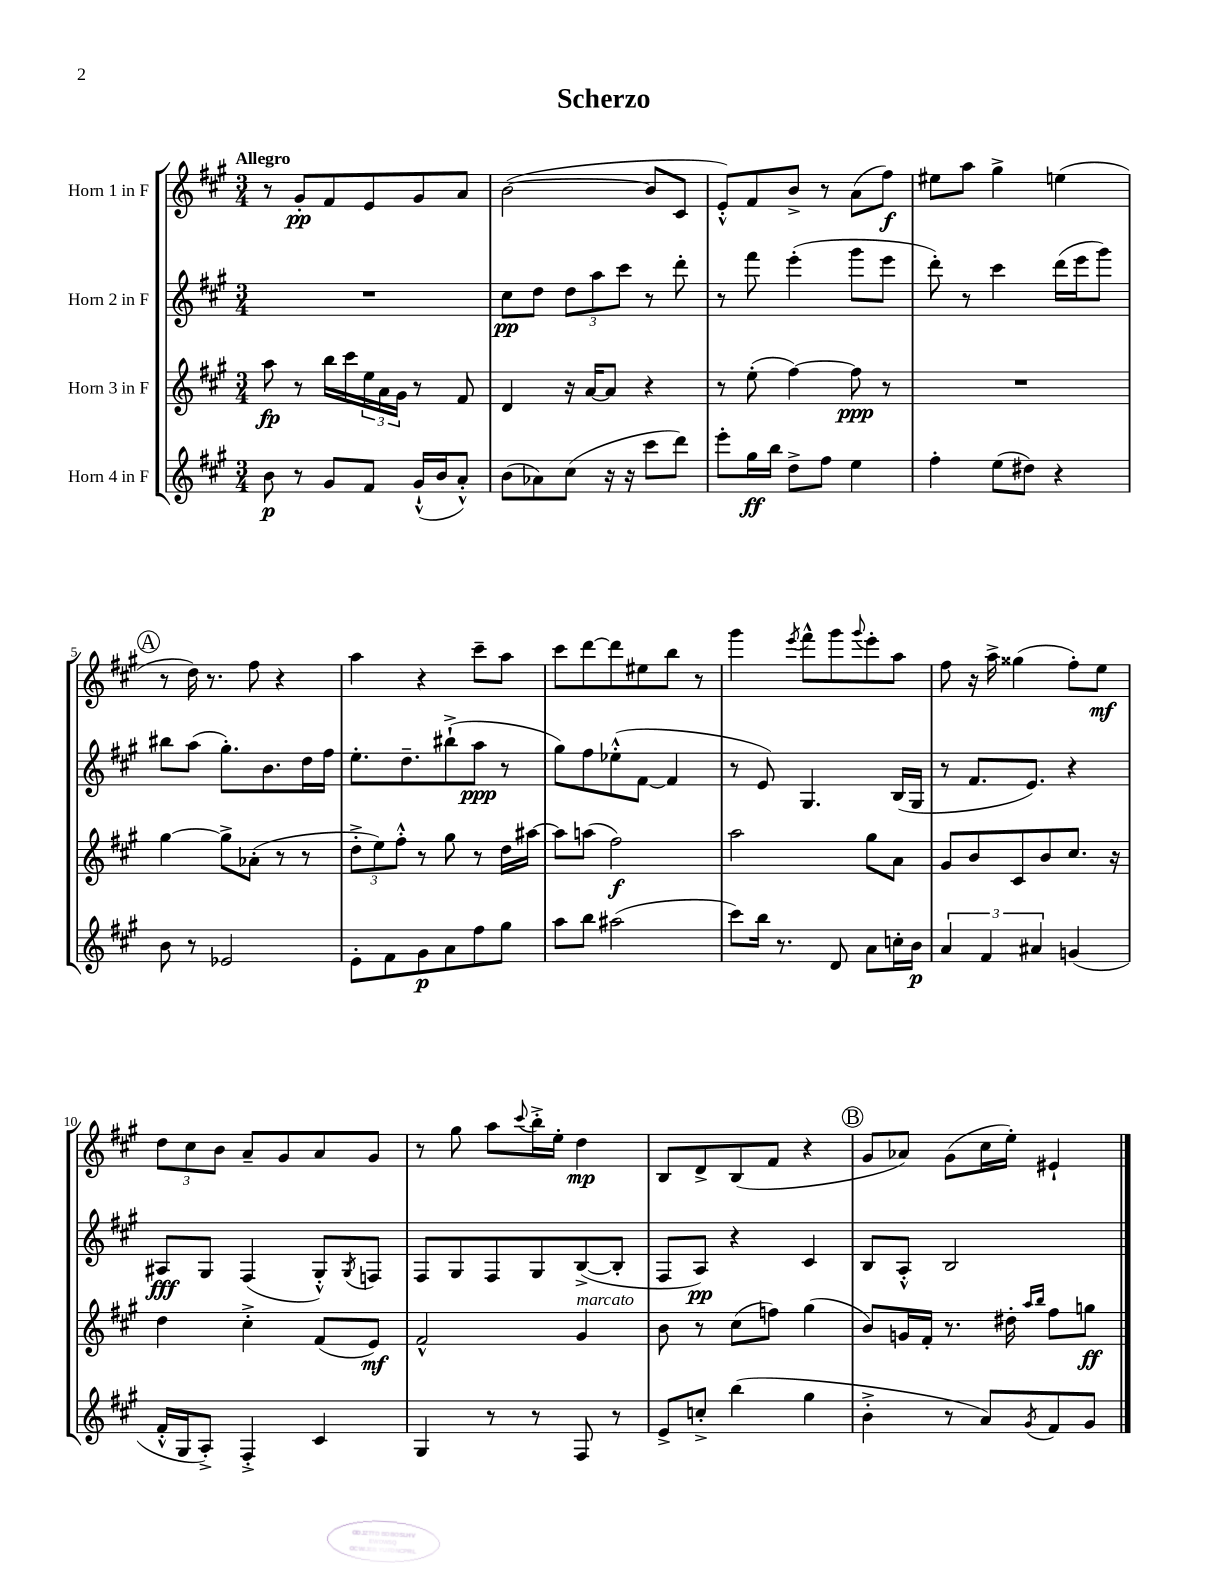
\header { title = "Scherzo" }
<<
\new StaffGroup <<
\new Staff = "s0" \with { instrumentName = "Horn 1 in F" } {
    \clef treble \key a \major \numericTimeSignature \time 3/4 \tempo "Allegro"
    r8 gis'8-.\pp fis'8 e'8 gis'8 a'8 |
    b'2~( b'8 cis'8 |
    e'8-.-^) fis'8 b'8-> r8 a'8( fis''8\f) |
    eis''8 a''8 gis''4-> e''4( |
    \mark \markup { \circle "A" } r8 d''16) r8. fis''8 r4 |
    a''4 r4 cis'''8-- a''8 |
    cis'''8 d'''8~ d'''8 eis''8 b''8 r8 |
    gis'''4 \acciaccatura { e'''8 } fis'''8-^ gis'''8 \appoggiatura { gis'''8 } e'''8-. a''8 |
    fis''8 r16 a''16-> gisis''4( fis''8-.) e''8\mf |
    \tuplet 3/2 { d''8 cis''8 b'8 } a'8-- gis'8 a'8 gis'8 |
    r8 gis''8 a''8 \appoggiatura { cis'''8 } b''16-.-> e''16-. d''4\mp |
    b8 d'8-> b8( fis'8 r4 |
    \mark \markup { \circle "B" } gis'8 aes'8) gis'8( cis''16 e''16-.) eis'4-! \bar "|." |
}
\new Staff = "s1" \with { instrumentName = "Horn 2 in F" } {
    \clef treble \key a \major \numericTimeSignature \time 3/4
    R2. |
    cis''8\pp d''8 \tuplet 3/2 { d''8 a''8 cis'''8 } r8 d'''8-. |
    r8 fis'''8 e'''4-.( gis'''8 e'''8 |
    d'''8-.) r8 cis'''4 d'''16( e'''16 gis'''8) |
    \mark \markup { \circle "A" } bis''8 a''8( gis''8.-.) b'8. d''16 fis''16 |
    e''8.-. d''8.-- bis''8-!->( a''8\ppp r8 |
    gis''8) fis''8 ees''8-.-^( fis'8~ fis'4 |
    r8 e'8) gis4. b16( gis16 |
    r8 fis'8. e'8.) r4 |
    ais8\fff gis8 fis4( gis8-.-^) \acciaccatura { gis8 } f8 |
    fis8 gis8 fis8 gis8 b8~->( b8-. |
    fis8 a8\pp) r4 cis'4 |
    \mark \markup { \circle "B" } b8 a8-.-^ b2 \bar "|." |
}
\new Staff = "s2" \with { instrumentName = "Horn 3 in F" } {
    \clef treble \key a \major \numericTimeSignature \time 3/4
    a''8\fp r8 b''16 cis'''16 \tuplet 3/2 { e''16 a'16 gis'16 } r8 fis'8 |
    d'4 r16 a'16~ a'8 r4 |
    r8 e''8-.( fis''4~) fis''8\ppp r8 |
    R2. |
    \mark \markup { \circle "A" } gis''4~ gis''8-> aes'8-.( r8 r8 |
    \tuplet 3/2 { d''8-.-> e''8) fis''8-.-^ } r8 gis''8 r8 d''16 ais''16~ |
    ais''8 a''8( fis''2\f) |
    a''2 gis''8 a'8 |
    gis'8 b'8 cis'8 b'8 cis''8. r16 |
    d''4 cis''4-.-> fis'8( e'8\mf) |
    fis'2-^ gis'4^\markup { \italic "marcato" } |
    b'8 r8 cis''8( f''8) gis''4( |
    \mark \markup { \circle "B" } b'8) g'16 fis'16-. r8. dis''16-. \grace { a''16 b''16 } fis''8 g''8\ff \bar "|." |
}
\new Staff = "s3" \with { instrumentName = "Horn 4 in F" } {
    \clef treble \key a \major \numericTimeSignature \time 3/4
    b'8\p r8 gis'8 fis'8 gis'16-!-^( b'16 a'8-.-^) |
    b'8( aes'8) cis''8( r16 r16 cis'''8 d'''8) |
    e'''8-. gis''16\ff b''16 d''8-> fis''8 e''4 |
    fis''4-. e''8( dis''8) r4 |
    \mark \markup { \circle "A" } b'8 r8 ees'2 |
    e'8-. fis'8 gis'8\p a'8 fis''8 gis''8 |
    a''8 b''8 ais''2( |
    cis'''8) b''16 r8. d'8 a'8 c''16-. b'16\p |
    \tuplet 3/2 { a'4 fis'4 ais'4 } g'4( |
    fis'16-.-^ gis16 a8-.->) fis4-.-> cis'4 |
    gis4 r8 r8 fis8 r8 |
    e'8-> c''8-.-> b''4( gis''4 |
    \mark \markup { \circle "B" } b'4-.-> r8 a'8) \acciaccatura { gis'8 } fis'8 gis'8 \bar "|." |
}
>>
>>
